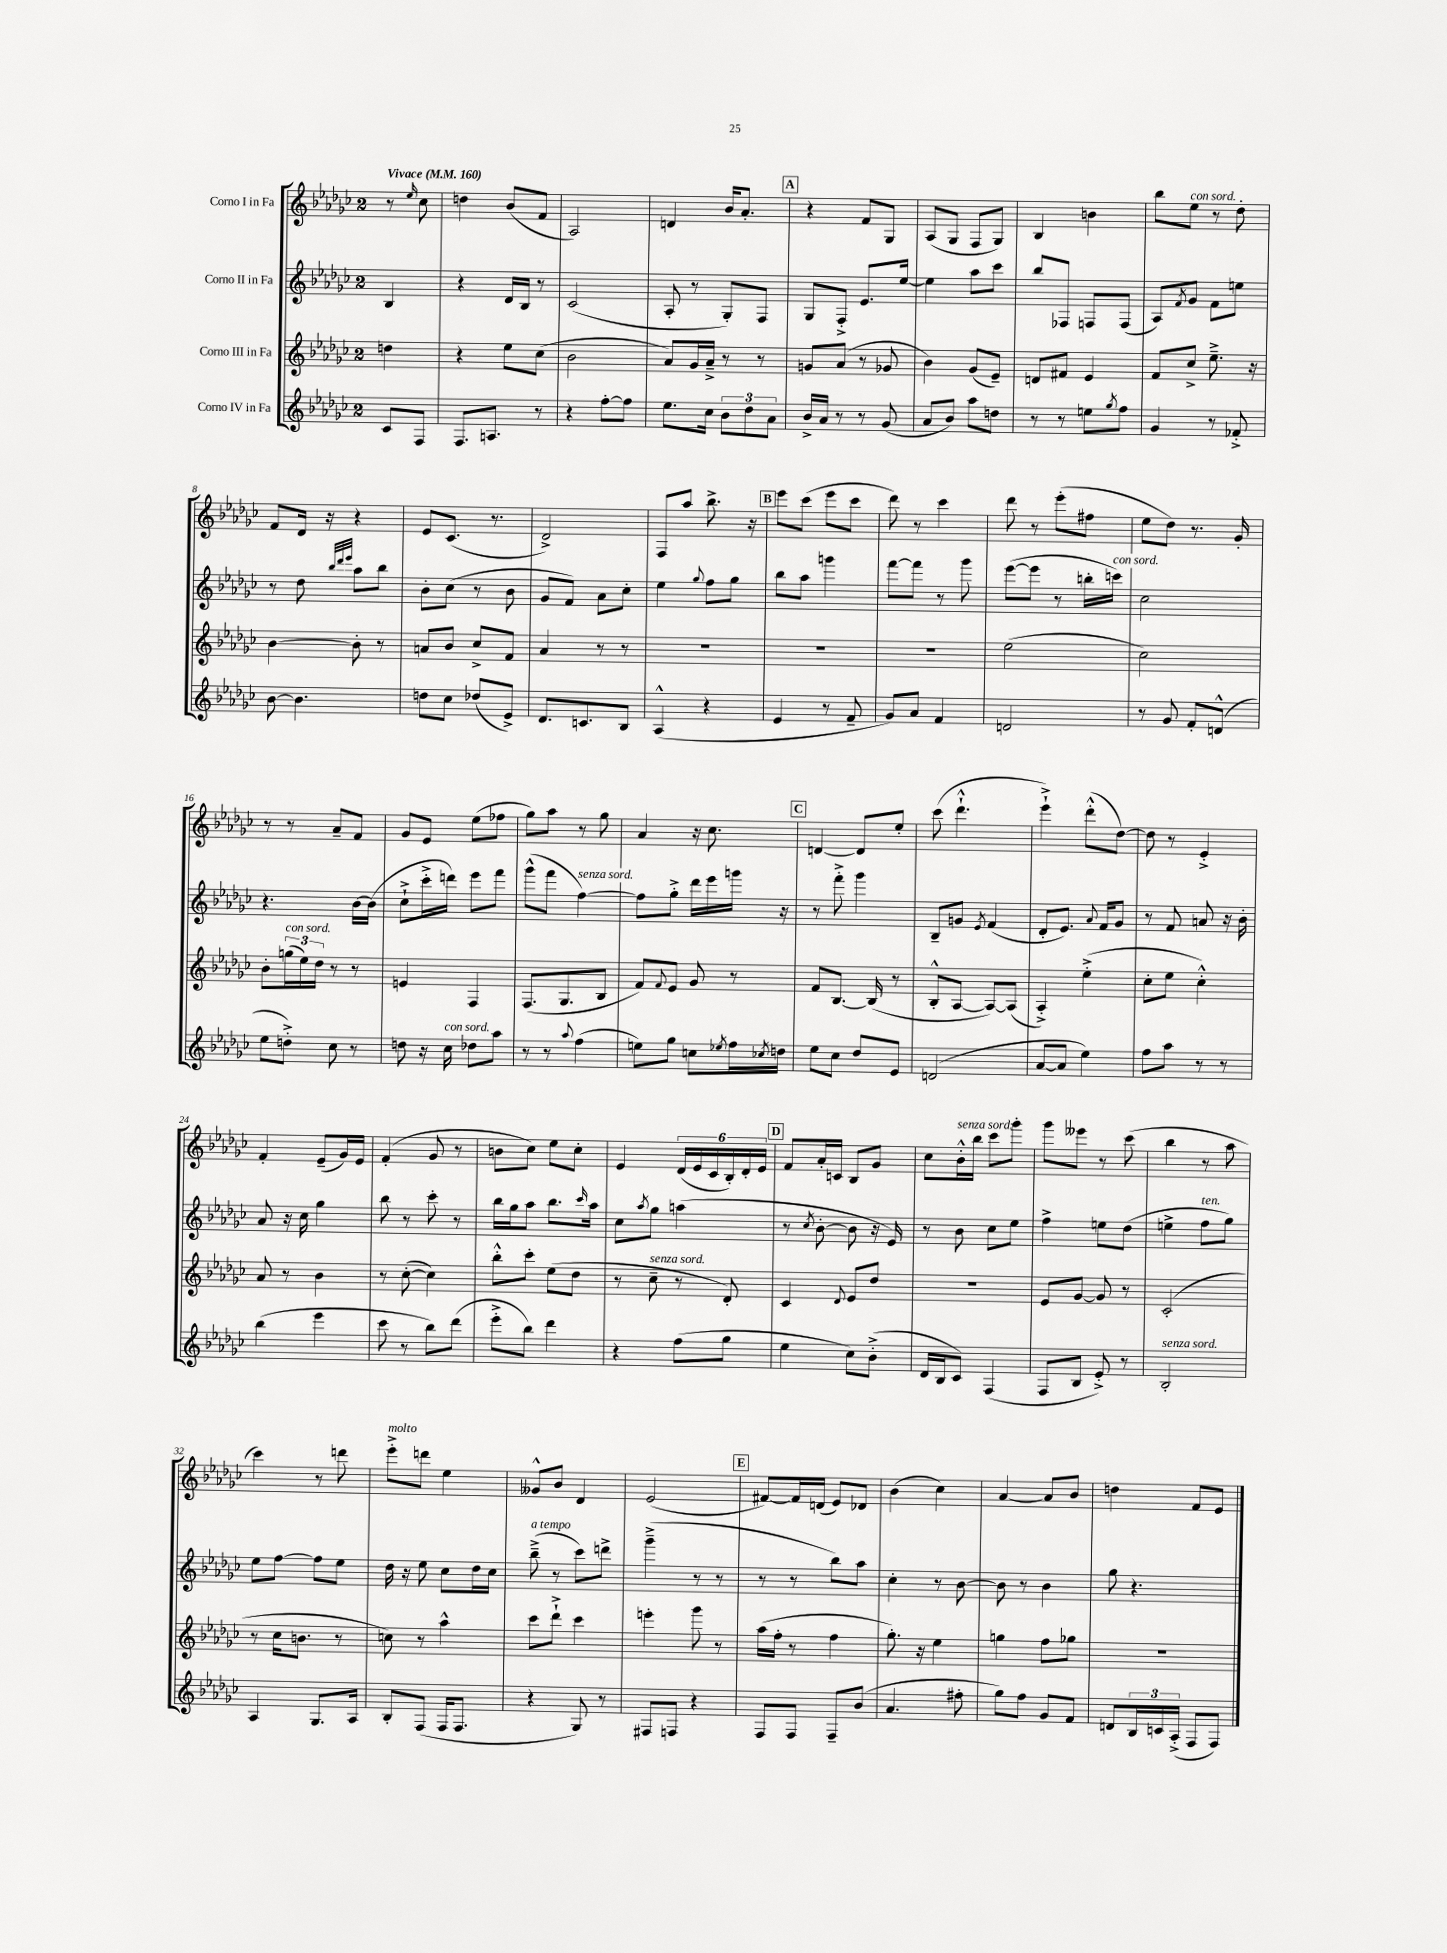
<<
\new StaffGroup <<
\new Staff = "s0" \with { instrumentName = "Corno I in Fa" } {
    \clef treble \key ges \major \once \override Staff.TimeSignature.style = #'single-digit \time 2/4 \partial 4 \tempo "Vivace" 4 = 160
    r8 \grace { ees''16 } ces''8 |
    d''4 bes'8( f'8 |
    aes2) |
    d'4 bes'16 aes'8.-. |
    \mark \markup { \box "A" } r4 f'8 ges8 |
    aes8( ges8 f8 ges8) |
    bes4 b'4 |
    bes''8 ees''8^\markup { \italic "con sord." } r8 des''8-. |
    f'8 des'16 r16 r4 |
    ees'8 ces'8.( r8. |
    des'2->) |
    f8 aes''8 bes''8.-> r16 |
    \mark \markup { \box "B" } ees'''8 ces'''8( ees'''8 ces'''8 |
    des'''8) r8 ces'''4 |
    des'''8 r8 ees'''8-.( fis''8 |
    ees''8 des''8) r8. ges'16-. |
    r8 r8 aes'8-- f'8 |
    ges'8 ees'8 ees''8( fes''8 |
    ges''8) aes''8 r8 ges''8 |
    aes'4 r16 ces''8. |
    \mark \markup { \box "C" } d'4~ d'8 ees''8-. |
    ces'''8( des'''4.-!-^ |
    ees'''4-!->) des'''8-.-^( des''8~) |
    des''8 r8 ees'4-.-> |
    f'4-. ees'8--( ges'16) ees'16 |
    f'4-.( ges'8 r8 |
    b'8 ces''8) ees''8 ces''8-. |
    ees'4 \tuplet 6/4 { des'16( ees'16 ces'16 bes16-.) des'16-. ees'16 } |
    \mark \markup { \box "D" } f'8 aes'16-. c'16 bes8 ges'8 |
    ces''8 bes'16-.-^^\markup { \italic "senza sord." } bes''16 ces'''8 ges'''8-. |
    ges'''8 eeses'''8 r8 ces'''8( |
    bes''4 r8 aes''8 |
    ces'''4) r8 d'''8 |
    ees'''8-.->^\markup { \italic "molto" } d'''8 ees''4 |
    geses'8-^ bes'8 des'4 |
    ees'2( |
    \mark \markup { \box "E" } fis'8~) fis'16 d'16( ees'8) des'8 |
    bes'4( ces''4) |
    aes'4~ aes'8 bes'8 |
    d''4 f'8 ees'8 \bar "|." |
}
\new Staff = "s1" \with { instrumentName = "Corno II in Fa" } {
    \clef treble \key ges \major \once \override Staff.TimeSignature.style = #'single-digit \time 2/4 \partial 4
    bes4 |
    r4 des'16 bes16 r8 |
    ces'2( |
    aes8-. r8 ges8-.) f8 |
    \mark \markup { \box "A" } ges8 f8-.-> ees'8. ees''16~ |
    ees''4 aes''8 ces'''8 |
    bes''8 fes8 f8 f8( |
    aes8) \acciaccatura { f'8 } ges'8 f'8 e''8 |
    r8 des''8 \grace { bes''32 des'''32 ees'''32 } aes''8 bes''8 |
    bes'8-. ces''8( r8 bes'8 |
    ges'8 f'8) aes'8 ces''8-. |
    ees''4 \appoggiatura { ges''8 } f''8 ges''8 |
    \mark \markup { \box "B" } bes''8 aes''8 g'''4 |
    f'''8~ f'''8 r8 ges'''8 |
    ees'''8~( ees'''8 r8 b''16-. c'''16^\markup { \italic "con sord." }) |
    ces''2 |
    r4. bes'16~ bes'16( |
    ces''8-!-> ces'''16-.-> d'''16) ees'''8 f'''8 |
    ges'''8-^( f'''8 f''4~^\markup { \italic "senza sord." }) |
    f''8 ges''8-.-> des'''16 ees'''16 g'''16 r16 |
    \mark \markup { \box "C" } r8 f'''8-.-> ges'''4 |
    bes8-- g'8 \acciaccatura { ees'8 } f'4( |
    des'8-. ees'8.) \appoggiatura { aes'8 } f'16 ges'8 |
    r8 f'8 a'8 r16 bes'16-. |
    aes'8 r16 ces''16 ges''4 |
    bes''8 r8 ces'''8-. r8 |
    bes''16 ges''16 aes''8 bes''8. \grace { ces'''16 } aes''16 |
    ces''8 \acciaccatura { aes''8 } ges''8 a''4( |
    \mark \markup { \box "D" } r8 \acciaccatura { ces''8 } bes'8~-. bes'8 r16 ees'16) |
    r8 bes'8 ces''8 ees''8 |
    f''4-> e''8 des''8( |
    e''4-> f''8^\markup { \italic "ten." } ges''8) |
    ees''8 f''8~ f''8 ees''8 |
    des''16 r16 ees''8 ces''8 des''16 ces''16 |
    bes''8--->^\markup { \italic "a tempo" }( r8 ces'''8) d'''8-> |
    ges'''4--->( r8 r8 |
    \mark \markup { \box "E" } r8 r8 bes''8) aes''8 |
    ces''4-. r8 bes'8~ |
    bes'8 r8 bes'4 |
    ges''8 r4. \bar "|." |
}
\new Staff = "s2" \with { instrumentName = "Corno III in Fa" } {
    \clef treble \key ges \major \once \override Staff.TimeSignature.style = #'single-digit \time 2/4 \partial 4
    d''4 |
    r4 ees''8 ces''8( |
    bes'2 |
    aes'8) ges'16 aes'16---> r8 r8 |
    \mark \markup { \box "A" } g'8 aes'8( r8 ges'8 |
    bes'4) ges'8( ees'8--) |
    d'8 fis'8 ees'4 |
    f'8 ces''8-> ees''8.---> r16 |
    bes'4~ bes'8-. r8 |
    a'8 bes'8 ces''8-> f'8 |
    aes'4 r8 r8 |
    R2 |
    \mark \markup { \box "B" } R2 |
    R2 |
    ees''2( |
    ces''2) |
    bes'8-. \tuplet 3/2 { g''16^\markup { \italic "con sord." }( ees''16) des''16 } r8 r8 |
    e'4 f4 |
    f8.( ges8. bes8 |
    f'8) \appoggiatura { f'8 } ees'8 ges'8 r8 |
    \mark \markup { \box "C" } f'8 bes8.~ bes16( r8 |
    bes8-.-^ aes8~ aes8~) aes8( |
    aes4-.->) ees''4-.->( |
    ces''8-. ees''8 ces''4-.-^) |
    aes'8 r8 bes'4 |
    r8 ces''8~-.( ces''4) |
    bes''8-.-^ ces'''8-. ees''8( des''8 |
    r8 ces''8--^\markup { \italic "senza sord." } r8 des'8-.) |
    \mark \markup { \box "D" } ces'4 \appoggiatura { des'8 } ees'8 des''8 |
    R2 |
    ees'8 ges'8~ ges'8 r8 |
    ces'2-.( |
    r8 ces''16 b'8. r8 |
    c''8) r8 aes''4-^ |
    ces'''8 des'''8-!-> ces'''4 |
    e'''4-. ges'''8 r8 |
    \mark \markup { \box "E" } aes''16( f''16-. r8 f''4 |
    ges''8.-.) r16 ees''4 |
    g''4 f''8 ges''8 |
    r2 \bar "|." |
}
\new Staff = "s3" \with { instrumentName = "Corno IV in Fa" } {
    \clef treble \key ges \major \once \override Staff.TimeSignature.style = #'single-digit \time 2/4 \partial 4
    ces'8 f8 |
    f8. a8. r8 |
    r4 f''8~-. f''8 |
    ees''8. ces''16 \tuplet 3/2 { bes'8 des''8 aes'8 } |
    \mark \markup { \box "A" } bes'16-> aes'16 r8 r8 ges'8( |
    aes'8 bes'8) aes''8 d''8 |
    r8 r8 e''8 \acciaccatura { ges''8 } f''8 |
    ges'4 r8 fes'8-.-> |
    bes'8~ bes'4. |
    d''8 ces''8 des''8( ees'8->) |
    des'8. c'8. bes8 |
    aes4-^( r4 |
    \mark \markup { \box "B" } ees'4 r8 f'8-- |
    ges'8) aes'8 f'4 |
    d'2 |
    r8 ges'8 f'8-. d'8-^( |
    ees''8 d''8-.->) ces''8 r8 |
    d''8 r16 ces''16^\markup { \italic "con sord." } des''8 aes''8 |
    r8 r8 \appoggiatura { aes''8 } f''4( |
    e''8) ges''8 c''8 \acciaccatura { ees''8 } f''16 \acciaccatura { ces''8 } d''16 |
    \mark \markup { \box "C" } ees''8 ces''8 des''8 ees'8 |
    d'2( |
    aes'8~ aes'8 ees''4) |
    f''8 aes''8 r8 r8 |
    bes''4( ees'''4 |
    ces'''8 r8 bes''8) des'''8( |
    ees'''8-.-> bes''8) des'''4 |
    r4 f''8( ges''8 |
    \mark \markup { \box "D" } ees''4 ces''8) bes'8-.->( |
    des'16 bes16 ces'8) f4( |
    f8 bes8 ees'8-.->) r8 |
    bes2-.^\markup { \italic "senza sord." } |
    aes4 ges8. aes16 |
    bes8-. f8( f16 f8. |
    r4 ges8) r8 |
    fis8 f8 r4 |
    \mark \markup { \box "E" } f8 f8 f8-- bes'8( |
    aes'4. fis''8-. |
    ges''8) f''8 ges'8 f'8 |
    d'8 \tuplet 3/2 { bes16 c'16 aes16-.->( } f8 f8) \bar "|." |
}
>>
>>
